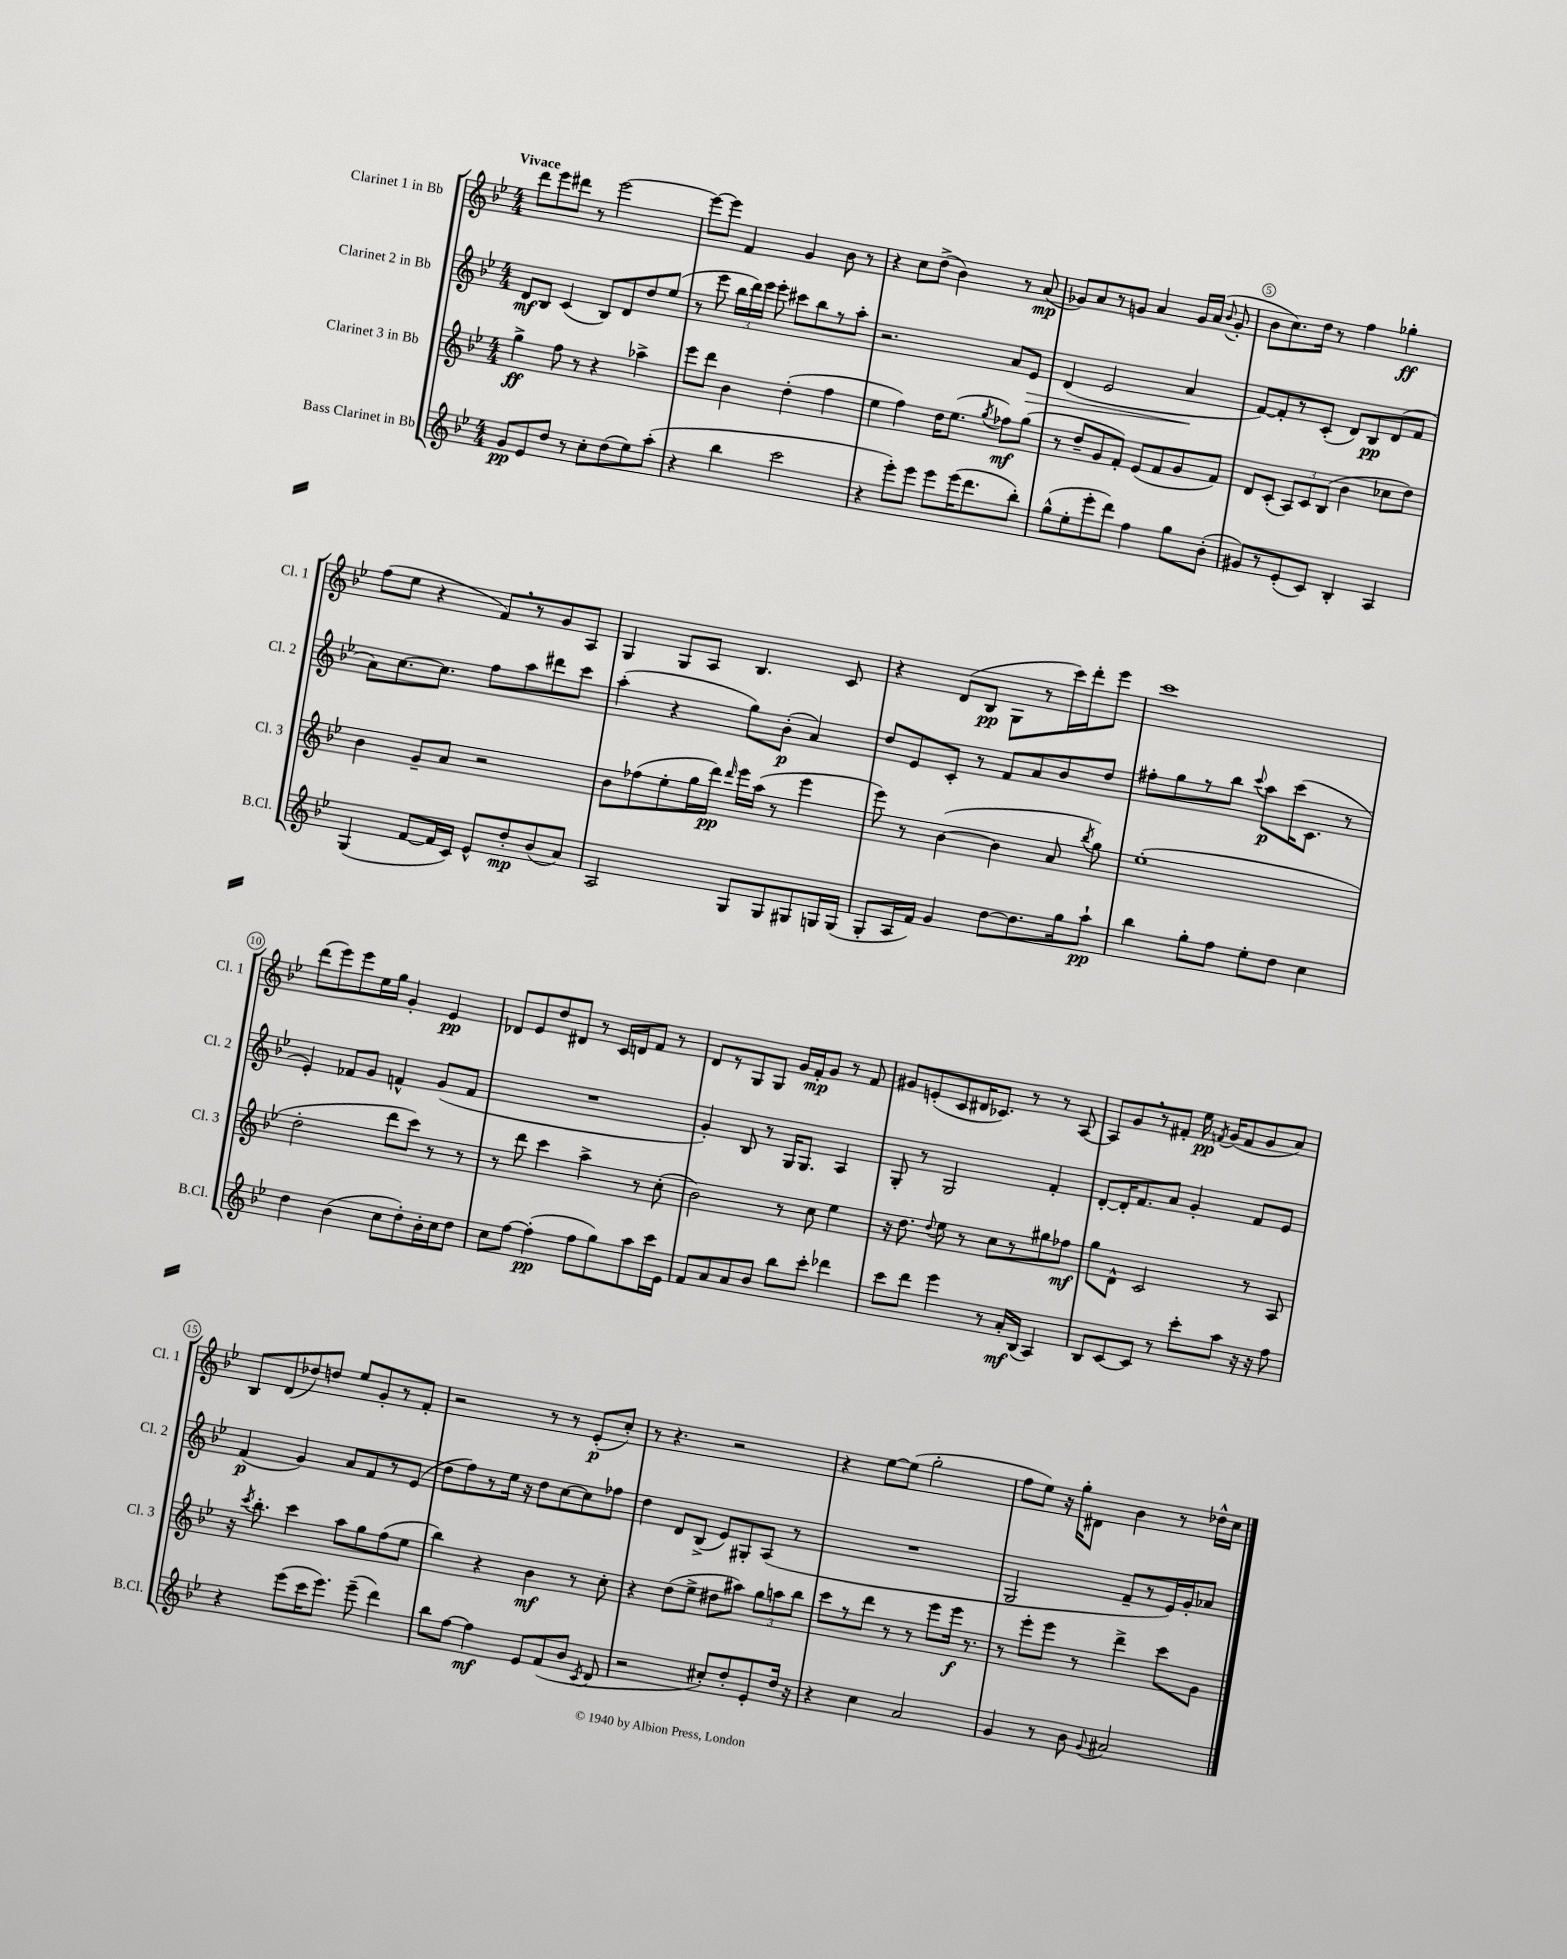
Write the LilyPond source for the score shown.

<<
\new StaffGroup <<
\new Staff = "s0" \with { instrumentName = "Clarinet 1 in Bb" shortInstrumentName = "Cl. 1" } {
    \clef treble \key bes \major \numericTimeSignature \time 4/4 \tempo "Vivace"
    \autoBeamOff d'''8[ ees'''8 dis'''8] r8 ees'''2~ |
    ees'''8[~ ees'''8] f'4 g'4 bes'8 r8 |
    r4 c''8[ d''8]->( bes'4) r8 a'8\mp( |
    ges'8[) a'8 r8 g'8] a'4 g'16[ a'16]( \appoggiatura { bes'8 } g'8-. |
    bes'8[ c''8.) d''16] r8 f''4 ges''4-.\ff |
    f''8[( ees''8] r4 f'8[) \breathe r8 g'8 a8] |
    g4 g8[ a8] bes4. c'8 |
    r4 d'8[( bes8]\pp g8[ r8 c'''16) d'''16-. ees'''8] |
    c'''1 |
    d'''8[( ees'''8) ees'''8 ees''16 g''16] g'4-. ees'4\pp |
    des'8[ ees'8 d''8 dis'8] r8 c'16[ d'16 f'8] r8 |
    d'8[ r8 g8 g8] g'16[ f'16-.\mp g'8] r8 f'8 |
    gis'8[ e'8-.( c'8 dis'16 ces'8.]) r8 r8 a8~ |
    a8[ g'8 \breathe r8 fis'8]-. ees''16\pp \acciaccatura { f'8 } g'16[( f'8 g'8 a'8]) |
    bes8[ d'8( des''8) d''8] ees''8[ g'8-. r8 f'8]-. |
    r2 r8 r8 ees'8[-.\p( c''8]-.) |
    r8 r4. r2 |
    r4 ees''8[~ ees''8]( g''2-. |
    f''8[ ees''8]) r16 g''16[-. dis'8] bes'4 r8 des''16[-^ c''16] \bar "|." |
}
\new Staff = "s1" \with { instrumentName = "Clarinet 2 in Bb" shortInstrumentName = "Cl. 2" } {
    \clef treble \key bes \major \numericTimeSignature \time 4/4
    \autoBeamOff d'8[\mf bes8] c'4( bes8[) d'8 d''8 ees''8]( |
    r8 ees'''8 \tuplet 3/2 { bes''16[ d'''16) ees'''16] } ees'''8-. cis'''8[ bes''8 r8 a''8]-. |
    r2. a'8[ ees'8]\> |
    d'4( ees'2 a'4\! |
    f'8[~) f'8-. r8 c'8]-.( d'8[) bes8\pp d'8( f'8] |
    a'8[) c''8.~ c''8.] f''8[ a''8 dis'''8 c'''8] |
    a''4-.( r4 g''8[) bes'8]-.\p( a'4) |
    d''8[ ees'8 c'8]-. r8 f'8[ a'8 bes'8 d''8] |
    fis''8[-. g''8 r8 bes''8] \appoggiatura { c'''8 } a''8[\p c'''16( c'8.] r8 |
    ees'4-.) fes'8[ g'8] f'4-^ g'8[( f'8] |
    R1 |
    g'4-.) bes8 r8 g16[ g8.] a4 |
    g8-. r8 g2 f'4-. |
    d'8[~-. d'16-. f'8. a'8] g'4-. f'8[ ees'8] |
    f'4\p( g'4) a'8[ f'8 r8 ees'8]( |
    d''8[ f''8) r8 ees''16] r16 d''8[ c''8~ c''8 fes''8] |
    d''4 d'8[ bes8]->( ees'8[) gis8-. a8]( r8 |
    R1 |
    g2 f'8[-- r8 ees'16) g'16-. aes'8] \bar "|." |
}
\new Staff = "s2" \with { instrumentName = "Clarinet 3 in Bb" shortInstrumentName = "Cl. 3" } {
    \clef treble \key bes \major \numericTimeSignature \time 4/4
    \autoBeamOff g''4->\ff f''8 r8 r4 aes''4-> |
    ees'''8[ d'''8] bes'4 d''4-.( f''4 |
    ees''4 f''4) d''16[ ees''8.]( \acciaccatura { g''8 } fes''8[\mf) g''8]( |
    r8 d''8[-- g'8 f'8]-.) ees'8[( f'8 g'8 f'8]) |
    d'8[ c'8]-.( \tuplet 3/2 { a8[) c'8 bes8]( } bes'4 ces''8[ d''8]) |
    bes'4 g'8[-- a'8] r2 |
    bes'8[ fes''8( ees''8-. g''16 d'''16]\pp) \grace { d'''16 } ees'''16[ a''16]( r8 ees'''4 |
    ees'''8) r8 bes'4~( bes'4 a'8 \acciaccatura { bes''8 } g''8) |
    ees''1-.( |
    d''2-. d'''8[ c'''8]) r8 r8 |
    r8 d'''8 c'''4 a''4-> r8 c''8-.( |
    bes'2) r8 c''8 ees''4 |
    r16 d''8. \appoggiatura { d''8 } ees''8 r8 c''8[ r8 gis''8 fes''8]\mf |
    g''8[ d'8]-^ c'2 r8 a8 |
    r16 \acciaccatura { c'''8 } bes''8.-. c'''4 a''8[ g''8 f''8( ees''8] |
    bes''4) r4 bes'4\mf r8 c''8-. |
    r4 d''8[( ees''8]-> dis''8[ ais''8]) \tuplet 3/2 { g''8[ a''8 bes''8] } |
    c'''8[ r8 d'''8] r8 r8 ees'''8[ ees'''16]\f r8. |
    r8 ees'''8[-. ees'''8] r8 d'''4-> c'''8[ g'8] \bar "|." |
}
\new Staff = "s3" \with { instrumentName = "Bass Clarinet in Bb" shortInstrumentName = "B.Cl." } {
    \clef treble \key bes \major \numericTimeSignature \time 4/4
    \autoBeamOff g'8[\pp ees'8 d''8] r8 c''8[-. d''8( ees''8) a''8]-.( |
    r4 bes''4 c'''2 |
    r4 ees'''8[-.) ees'''8] ees'''8[ ees'''16( d'''8. bes''8]-.) |
    g''8[-^( ees''8-. ees'''8-. d'''8]) f''4 g''8[ bes'8]-.( |
    gis'8[) r8 ees'8-.( c'8]) bes4-. a4 |
    g4( f'8[~ f'16 c'16]) ees'8[-^ d''8-.\mp bes'8( a'8]) |
    a2 g8[ g8 gis8 g16 g16]( |
    g8[-. a16 f'16]) g'4 d''8[~ d''8. g''16 a''8]-!\pp |
    bes''4 g''8[-. f''8] ees''8[-. d''8] c''4 |
    d''4 bes'4( c''8[ d''8-.) bes'16-. c''16 d''8] |
    c''8[ f''8]~ f''4-.\pp( f''8[ g''8) a''8 c'''16 ees'16] |
    f'8[ a'8 a'8 bes'8] bes''8[ c'''8]-. des'''4 |
    c'''8[ d'''8] ees'''4 r8 a'16[-.\mf bes16]( a4) |
    bes8[ c'8~ c'8] r8 c'''8[-. a''8] r16 r16 f''8 |
    r4 ees'''8[( c'''16 ees'''8.]) ees'''8--( d'''4) |
    bes''8[ f''8]~ f''4\mf ees'8[ f'8( bes'8] \acciaccatura { c'8 } d'8 |
    r2 cis''8[-.) d''8-. ees'8-. d''16] r16 |
    r4 c''4 a'2 |
    g'4 r8 bes'8 \appoggiatura { g'8 } ais'2 \bar "|." |
}
>>
>>
\layout { \context { \Score \override BarNumber.break-visibility = ##(#f #t #t) barNumberVisibility = #(every-nth-bar-number-visible 5) \override BarNumber.stencil = #(make-stencil-circler 0.1 0.3 ly:text-interface::print) } }
